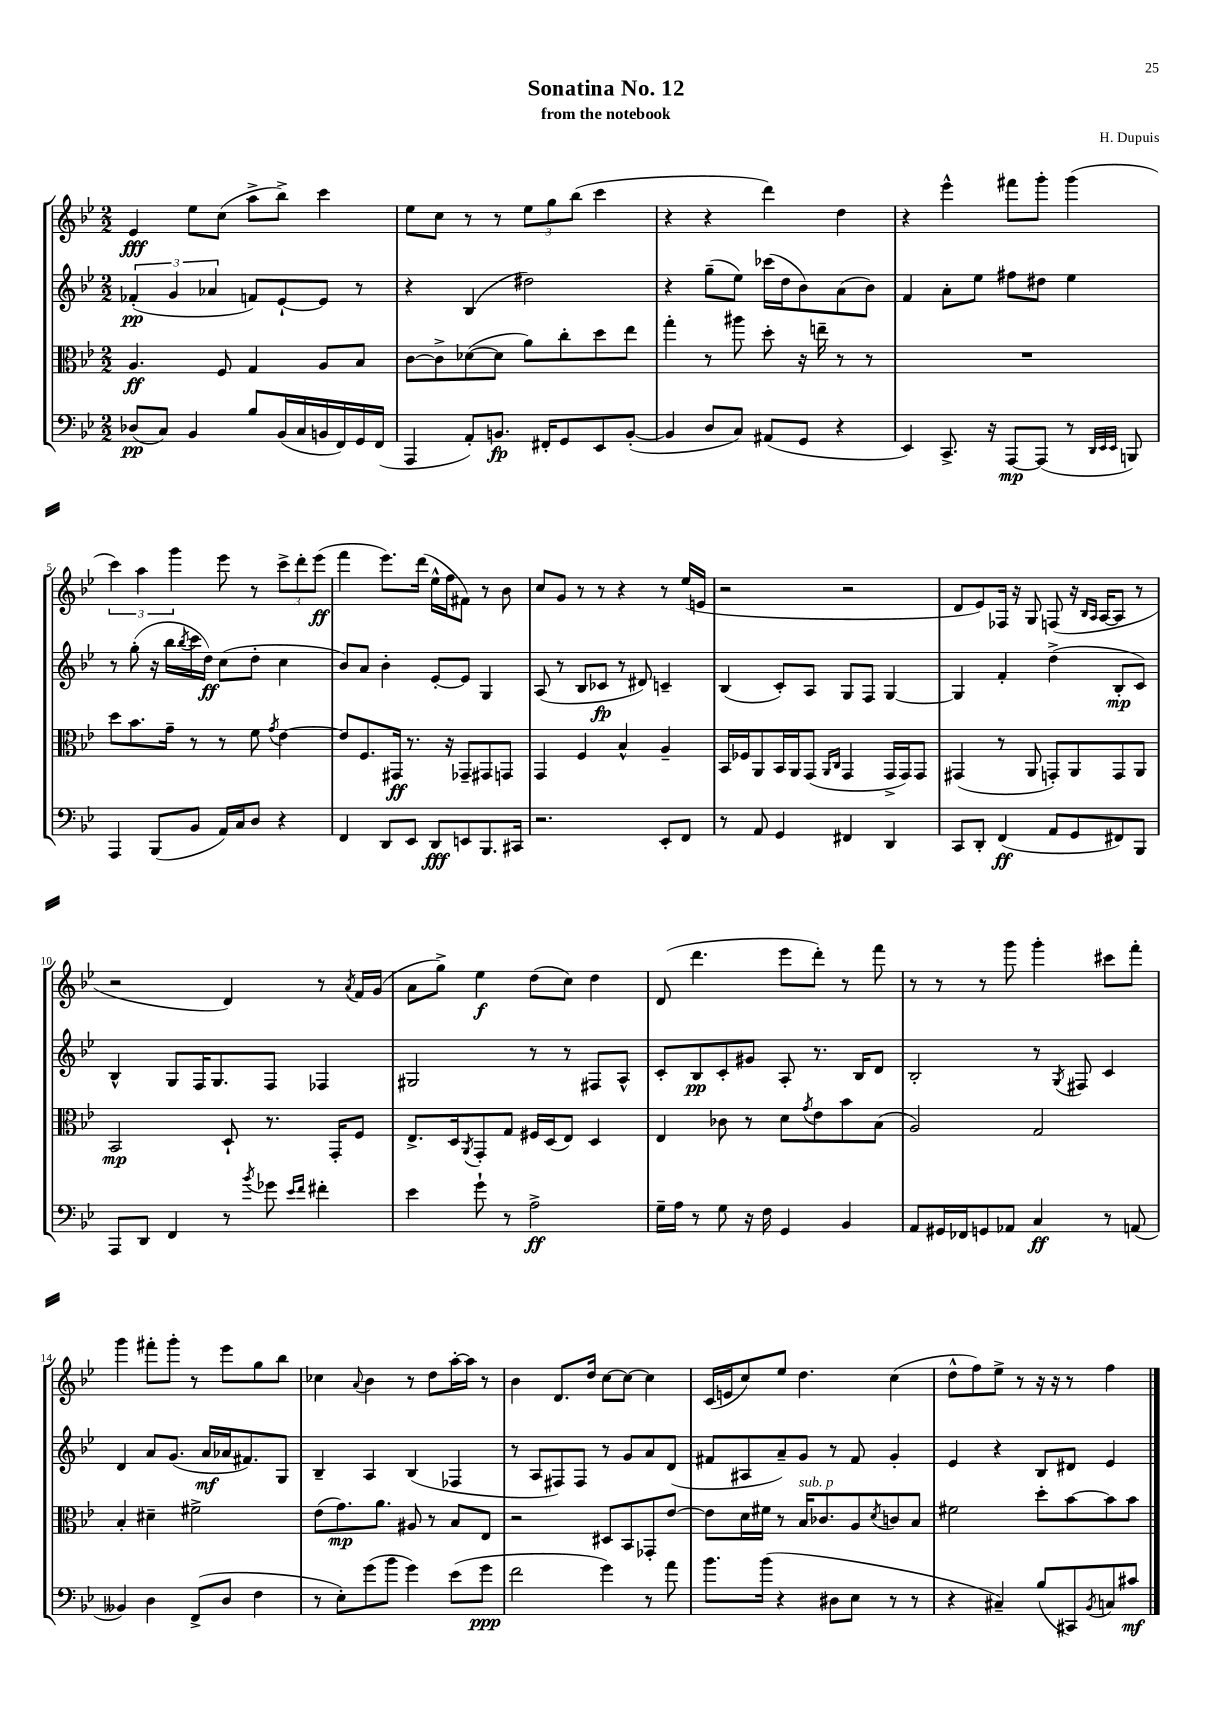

**kern	**kern	**kern	**kern
*staff4	*staff3	*staff2	*staff1
*clefF4	*clefC3	*clefG2	*clefG2
*k[b-e-]	*k[b-e-]	*k[b-e-]	*k[b-e-]
*M2/2	*M2/2	*M2/2	*M2/2
(8D-/L	4.A/	(6f-'/	4e-/
8C/J)	.	.	.
.	.	6g/	.
4BB-/	.	.	8ee-\L
.	.	6a-/	.
.	8F/	.	(8cc\J
8B-/L	4G/	8f/L)	8aa^\L
(16BB-/L	.	[8e-`/	8bb-^\J)
16C/	.	.	.
16BB/	8A/L	8e-/]J	4ccc\
16FF/)	.	.	.
16GG/	8B-/J	8r	.
(16FF/JJ	.	.	.
=	=	=	=
4AAA/	[8c\L	4r	8ee-\L
.	8c^\]	.	8cc\J
8AA'/L)	([8d-\	(4B-/	8r
8.BB/J	8d-\]J	.	8r
.	8a\L)	2dd#\)	12ee-\L
16FF#'/LK	.	.	.
.	.	.	12gg\
8GG/	8cc'\	.	.
.	.	.	(12bb-\J
8EE-/	8dd\	.	4ccc\
([8BB'/J	8ee-\J	.	.
=	=	=	=
4BB/]	4gg'\	4r	4r
8D/L	8r	(8gg~\L	4r
8C/J)	8aa#\	8ee-\J)	.
(8AA#/L	8dd'\	(16ccc-\LL	4ddd\)
.	.	16dd\J	.
8GG/J	16r	8b-\)	.
.	16ee~\	.	.
4r	8r	(8a\	4dd\
.	8r	8b-\J)	.
=	=	=	=
4EE-/)	1r	4f/	4r
8.CC^/	.	8a'\L	4eee-^^\
.	.	8ee-\J	.
16r	.	.	.
[8AAA/L	.	8ff#\L	8fff#\L
(8AAA/]J	.	8dd#\J	8ggg'\J
8r	.	4ee-\	(4ggg\
32qqDD/LLL	.	.	.
32qqEE-/	.	.	.
32qqEE-/JJJ	.	.	.
8BBB/)	.	.	.
=	=	=	=
4AAA/	8dd\L	8r	6ccc\)
.	8.b-\	(8gg'\	.
.	.	.	6aa\
(8BBB-/L	.	16r	.
.	16g~\Jk	16bb-\LL	.
.	.	.	6ggg\
.	.	8qbb-/	.
8BB-/J	8r	16ccc\	.
.	.	16dd\JJ)	.
16AA/LL)	8r	(8cc\L	8eee-\
16C/J	.	.	.
8D/J	8f\	8dd'\J	8r
.	8qg/	.	.
4r	[4e-\	4cc\	12ccc^\L
.	.	.	12ddd'\
.	.	.	(12eee-\J
=	=	=	=
4FF/	8e-/]L	8b-/L)	4fff\
.	8.F/	8a/J	.
8DD/L	.	4b-'\	8.eee-\L)
.	16GG#/Jk	.	.
8EE-/J	8.r	.	.
.	.	.	(16ddd\Jk
8DD/L	.	[8e-'/L	16ee-^^\LL
.	16r	.	16ff\J
8EE/	8GG-~/L	8e-/]J	8f#\J)
8.BBB-/	8GG#/	4G/	8r
.	8GG/J	.	8b-\
16CC#/Jk	.	.	.
=	=	=	=
2.r	4GG/	(8A/	8cc/L
.	.	8r	8g/J
.	4F/	8B-/L	8r
.	.	8c-/J	8r
.	4B-^^/	8r	4r
.	.	8d#/)	.
8EE-'/L	4A~/	4c~/	8r
8FF/J	.	.	(16ee-/LL
.	.	.	16e/JJ
=	=	=	=
8r	16BB-/LL	(4B-/	2r
.	16F-/J	.	.
8AA/	8AA/	.	.
4GG/	16BB-/L	8c'/L)	.
.	16AA/J	.	.
.	(8GG/J	8A/J	.
.	16qqAA/LL	.	.
.	16qqC/JJ	.	.
4FF#/	4GG/	8G/L	2r
.	.	8F/J	.
4DD/	16GG^/LL	[4G/	.
.	16GG/J)	.	.
.	8GG/J	.	.
=	=	=	=
8CC/L	(4GG#/	4G/]	8d/L
8DD'/J	.	.	8e-/)
(4FF/	8r	4f'/	16F-/Jk
.	.	.	16r
.	8AA/	.	8G/
8AA/L	8GG'/L)	(4dd^\	(8F/
8GG/	8AA/	.	16r
.	.	.	16qqB-/LL
.	.	.	16qqA/JJ
.	.	.	[16A/LK
8FF#/)	8GG/	8B-'/L	8A/]J
8BBB-/J	8AA/J	8c/J)	8r
=	=	=	=
8AAA/L	2BB-/	4B-^^/	2r
8DD/J	.	.	.
4FF/	.	8G/L	.
.	.	16F/K	.
.	.	8.G/	.
8r	8D`/	.	4d/)
8qb-/	.	.	.
8g-\	8.r	8F/J	.
16qqe-/LL	.	.	.
16qqf/JJ	.	.	.
4f#'\	.	4F-/	8r
.	16GG'/LK	.	.
.	.	.	8qa/
.	8F/J	.	16f/LL
.	.	.	(16g/JJ
=	=	=	=
4e-\	8.E-^/L	2G#/	8a\L
.	.	.	8gg^\J)
.	16D/k	.	.
.	8qAA/	.	.
8g`\	8GG'/	.	4ee-\
8r	8G/J	.	.
2A^\	16F#/LL	8r	(8dd\L
.	(16D/J	.	.
.	8E-/J)	8r	8cc\J)
.	4D/	8F#/L	4dd\
.	.	8A^^/J	.
=	=	=	=
16G~\LL	4E-/	8c'/L	(8d/
16A\JJ	.	.	.
8r	.	8B-/	4.ddd\
8G\	8c-\	8c'/	.
16r	8r	8g#/J	.
16F\	.	.	.
4GG/	8d\L	8A'/	8eee-\L
.	8qg/	.	.
.	8e-\	8.r	8ddd'\J)
4BB-/	8b-\	.	8r
.	.	16B-/LK	.
.	(8B-\J	8d/J	8fff\
=	=	=	=
8AA/L	2A/)	2B-'/	8r
16GG#/L	.	.	8r
16FF-/J	.	.	.
8GG/	.	.	8r
8AA-/J	.	.	8ggg\
4C/	2G/	8r	4ggg'\
.	.	8qG/	.
.	.	8F#/	.
8r	.	4c/	8ccc#\L
(8AA/	.	.	8fff'\J
=	=	=	=
4BB--/)	4B-'/	4d/	4ggg\
4D\	4d#~\	8a/L	8fff#'\L
.	.	(8.g/J	8ggg'\J
(8FF^/L	2f#^\	.	8r
.	.	16a/LL	.
8D/J	.	16a-/J	8eee-\L
.	.	8.f#/)	.
4F\	.	.	8gg\
.	.	8G/J	8bb-\J
=	=	=	=
8r	(8e-\L	4B-~/	4cc-\
8E-'\L)	8.g\)	.	.
.	.	.	8qqa/
(8g\	.	4A/	4b-\
.	8.a\J	.	.
8b-\J	.	.	.
4g\)	8A#/	(4B-/	8r
.	8r	.	8dd\L
(8e-\L	8B-/L	4F-/	[16aa'\L
.	.	.	16aa\]JJ
8g\J	8E-/J	.	8r
=	=	=	=
2f\	2r	8r	4b-\
.	.	8A/L	.
.	.	8F#/)	8.d/L
.	.	8F#/J	.
.	.	.	16dd/Jk
4g\)	8D#/L	8r	[8cc\L
.	8BB-/	8g/L	8cc\_J
8r	8GG-'/	8a/	4cc\]
8a\	[8e-/J	(8d/J	.
=	=	=	=
8.b-\L	8e-\]L	8f#/L	(16c/LL
.	.	.	16e/J
.	16d\L	8A#/	8cc/)
(16b-\Jk	16f#\JJ	.	.
4r	8r	8a~/)	8ee-/J
.	16B-/LK	8g/J	4.dd\
.	8.c-/	.	.
8D#\L	.	8r	.
8E-\J	8A/	8f#/	.
.	8qd/	.	.
8r	8c/	4g'/	(4cc\
8r	8B-/J	.	.
=	=	=	=
4r	2f#\	4e-/	8dd^^\L
.	.	.	8ff\)
4C#~/)	.	4r	8ee-^\J
.	.	.	8r
(8B-/L	8dd'\L	8B-/L	16r
.	.	.	16r
8CC#/)	[8b-\	8d#/J	8r
8qBB-/	.	.	.
8C/	8b-\]	4e-/	4ff\
8c#/J	8b-\J	.	.
==	==	==	==
*-	*-	*-	*-
